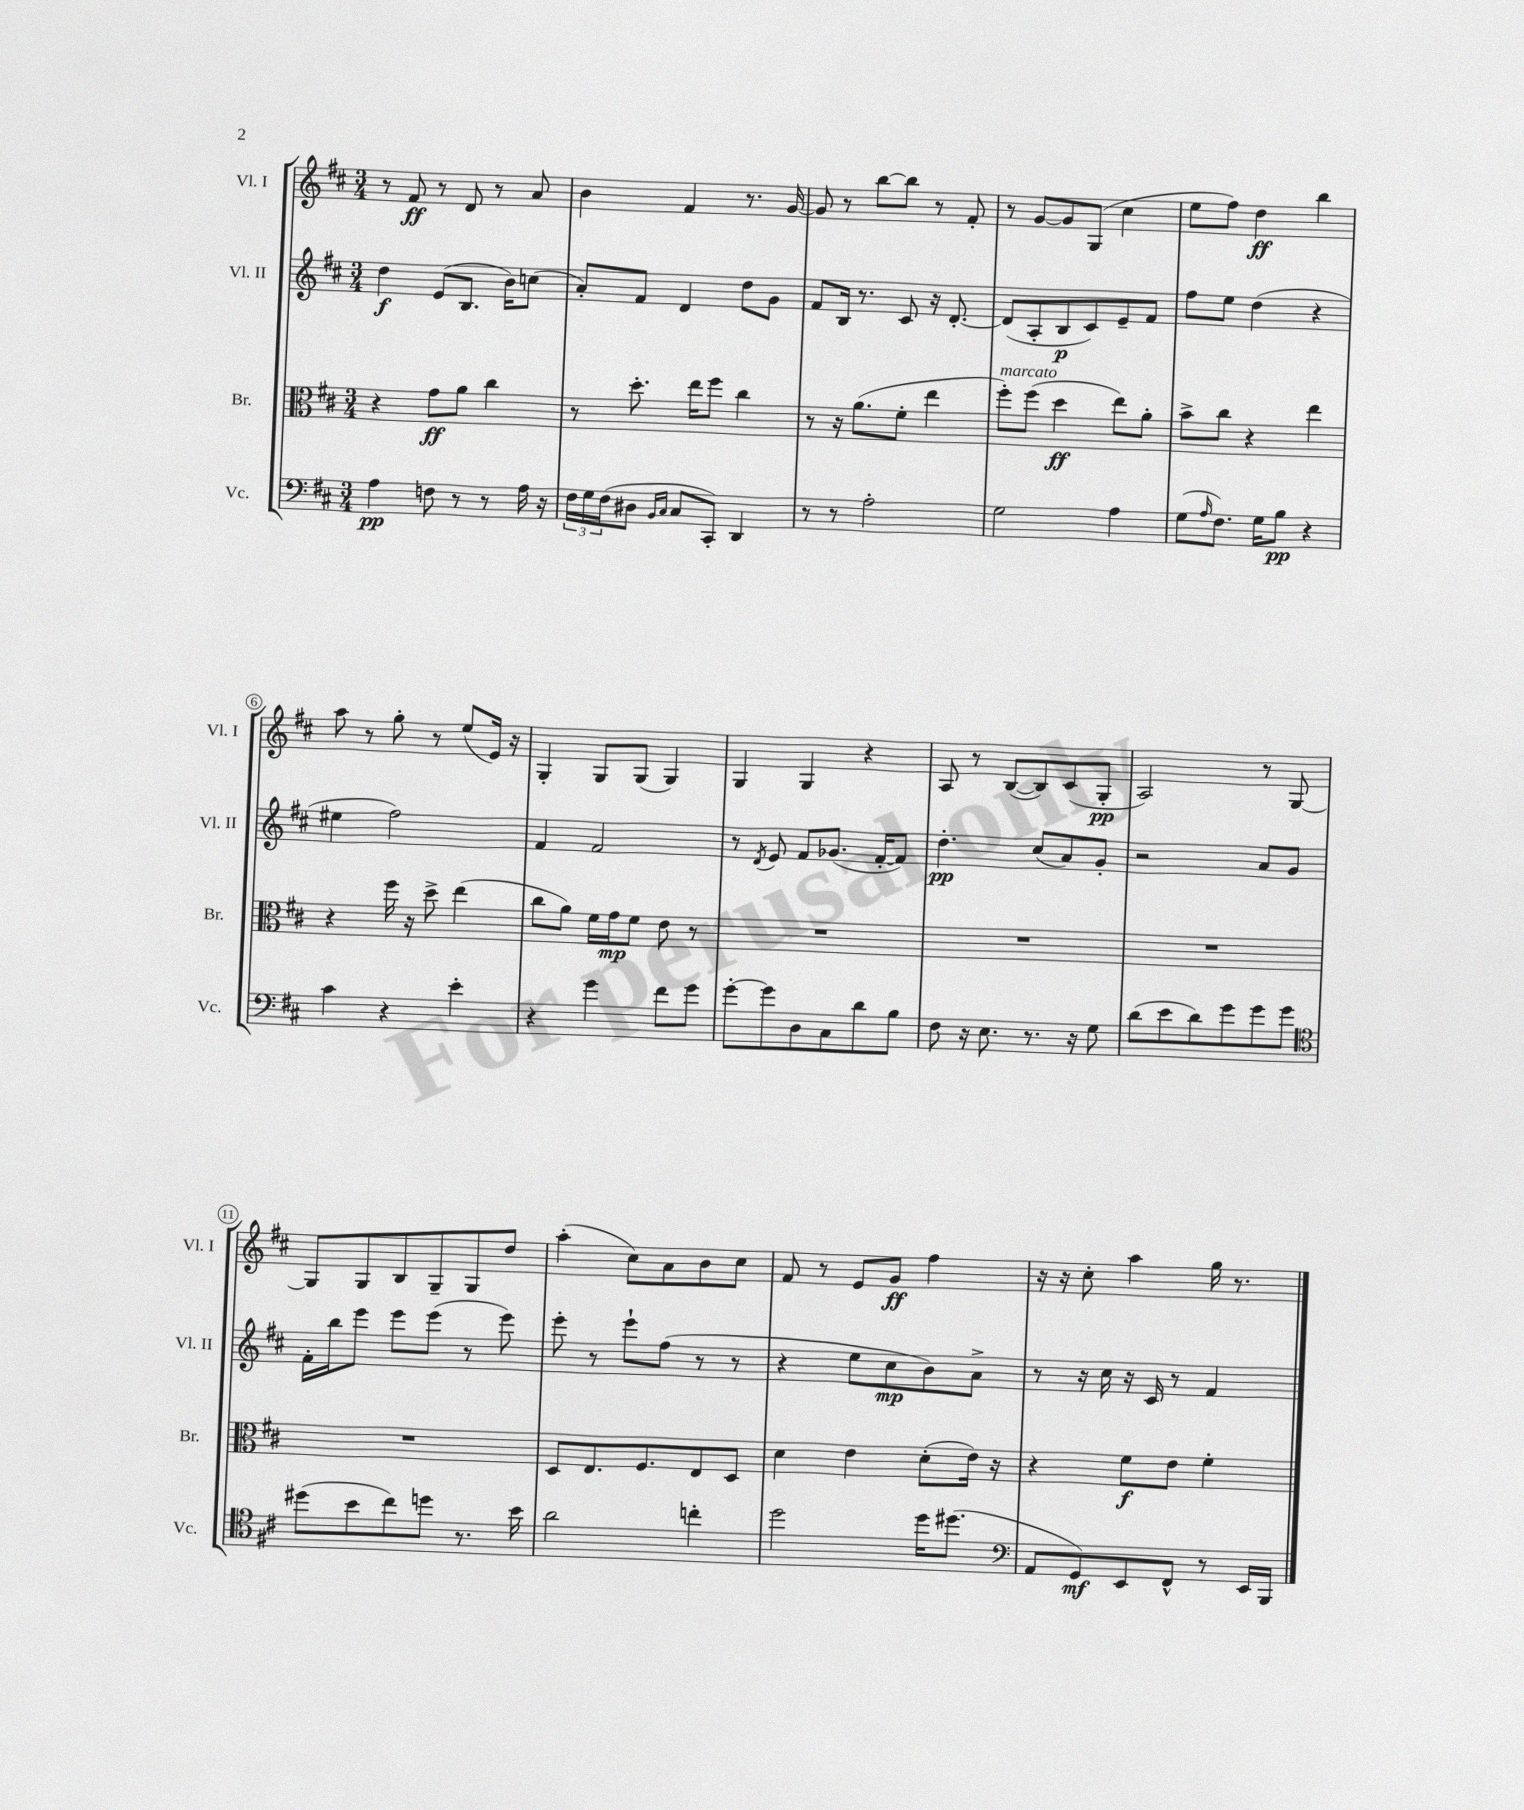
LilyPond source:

<<
\new StaffGroup <<
\new Staff = "s0" \with { instrumentName = "Vl. I" shortInstrumentName = "Vl. I" } {
    \clef treble \key d \major \numericTimeSignature \time 3/4
    r8 fis'8\ff r8 d'8 r8 a'8 |
    b'4 fis'4 r8. g'16~ |
    g'8 r8 b''8~ b''8 r8 fis'8-. |
    r8 g'8~ g'8 g8( cis''4 |
    e''8 fis''8) d''4\ff b''4 |
    a''8 r8 g''8-. r8 e''8( e'16) r16 |
    g4-. g8 g8( g4) |
    g4 g4 r4 |
    a8 r8 b8~( b8) cis'8( g8-.\pp |
    a2) r8 g8~ |
    g8 g8 b8 g8-- g8 d''8 |
    a''4-.( cis''8) a'8 b'8 cis''8 |
    fis'8 r8 e'8 g'8\ff fis''4 |
    r16 r16 cis''8-. a''4 g''16 r8. \bar "|." |
}
\new Staff = "s1" \with { instrumentName = "Vl. II" shortInstrumentName = "Vl. II" } {
    \clef treble \key d \major \numericTimeSignature \time 3/4
    d''4\f e'8( b8. b'16) c''8( |
    a'8-.) fis'8 d'4 d''8 g'8 |
    fis'8 b16 r8. cis'8 r16 d'8.~-. |
    d'8( a8-. b8\p cis'8) e'8-- fis'8 |
    fis''8 e''8 d''4( r4 |
    eis''4 fis''2) |
    fis'4 fis'2 |
    r8 \acciaccatura { d'8 } e'8 fis'8 ges'8.( fis'16~-. fis'8) |
    d''4.-.\pp cis''8( a'8) g'8-. |
    r2 a'8 g'8 |
    fis'16-. b''16 e'''8 e'''8 e'''8( r8 e'''8) |
    e'''8-. r8 e'''8-! fis''8( r8 r8 |
    r4 e''8 cis''8\mp b'8) a'8-> |
    r8 r16 cis''16 r16 cis'16 r8 fis'4 \bar "|." |
}
\new Staff = "s2" \with { instrumentName = "Br." shortInstrumentName = "Br." } {
    \clef alto \key d \major \numericTimeSignature \time 3/4
    r4 g'8\ff a'8 cis''4 |
    r8 d''8.-. e''16 fis''8 cis''4 |
    r8 r16 a'8.( fis'8-. e''4 |
    fis''8-.^\markup { \italic "marcato" }) fis''8( d''4\ff e''8) a'8-. |
    b'8-> cis''8 r4 e''4 |
    r4 fis''16 r16 d''8-> e''4( |
    cis''8 a'8) fis'16 g'16\mp fis'8 e'8 r8 |
    R2. |
    R2. |
    R2. |
    R2. |
    d8 e8. fis8. e8 d8 |
    d'4 e'4 d'8-.( e'16) r16 |
    r4 fis'8\f e'8 fis'4-. \bar "|." |
}
\new Staff = "s3" \with { instrumentName = "Vc." shortInstrumentName = "Vc." } {
    \clef bass \key d \major \numericTimeSignature \time 3/4
    a4\pp f8 r8 r8 a16 r16 |
    \tuplet 3/2 { fis16 g16 fis16( } dis8 \grace { b,16 cis16 } cis8 cis,8-.) d,4 |
    r8 r8 a2-. |
    g2 a4 |
    g8( \grace { a16 } fis8.) g16 b8\pp r4 |
    cis'4 r4 e'4-. |
    r4 g'4 fis'8 g'8 |
    g'8~-. g'8 d8 cis8 d'8 b8 |
    fis8 r16 e8. r8. r16 g8 |
    d'8( e'8 d'8) g'8 g'8 g'8 |
    \clef tenor dis''8( b'8 cis''8) d''8 r8. b'16 |
    a'2 c''4-. |
    d''2 d''16 dis''8.( |
    \clef bass a,8 g,8\mf) e,8 fis,8-^ r8 e,16 b,,16 \bar "|." |
}
>>
>>
\layout { \context { \Score \override BarNumber.stencil = #(make-stencil-circler 0.1 0.3 ly:text-interface::print) } }
